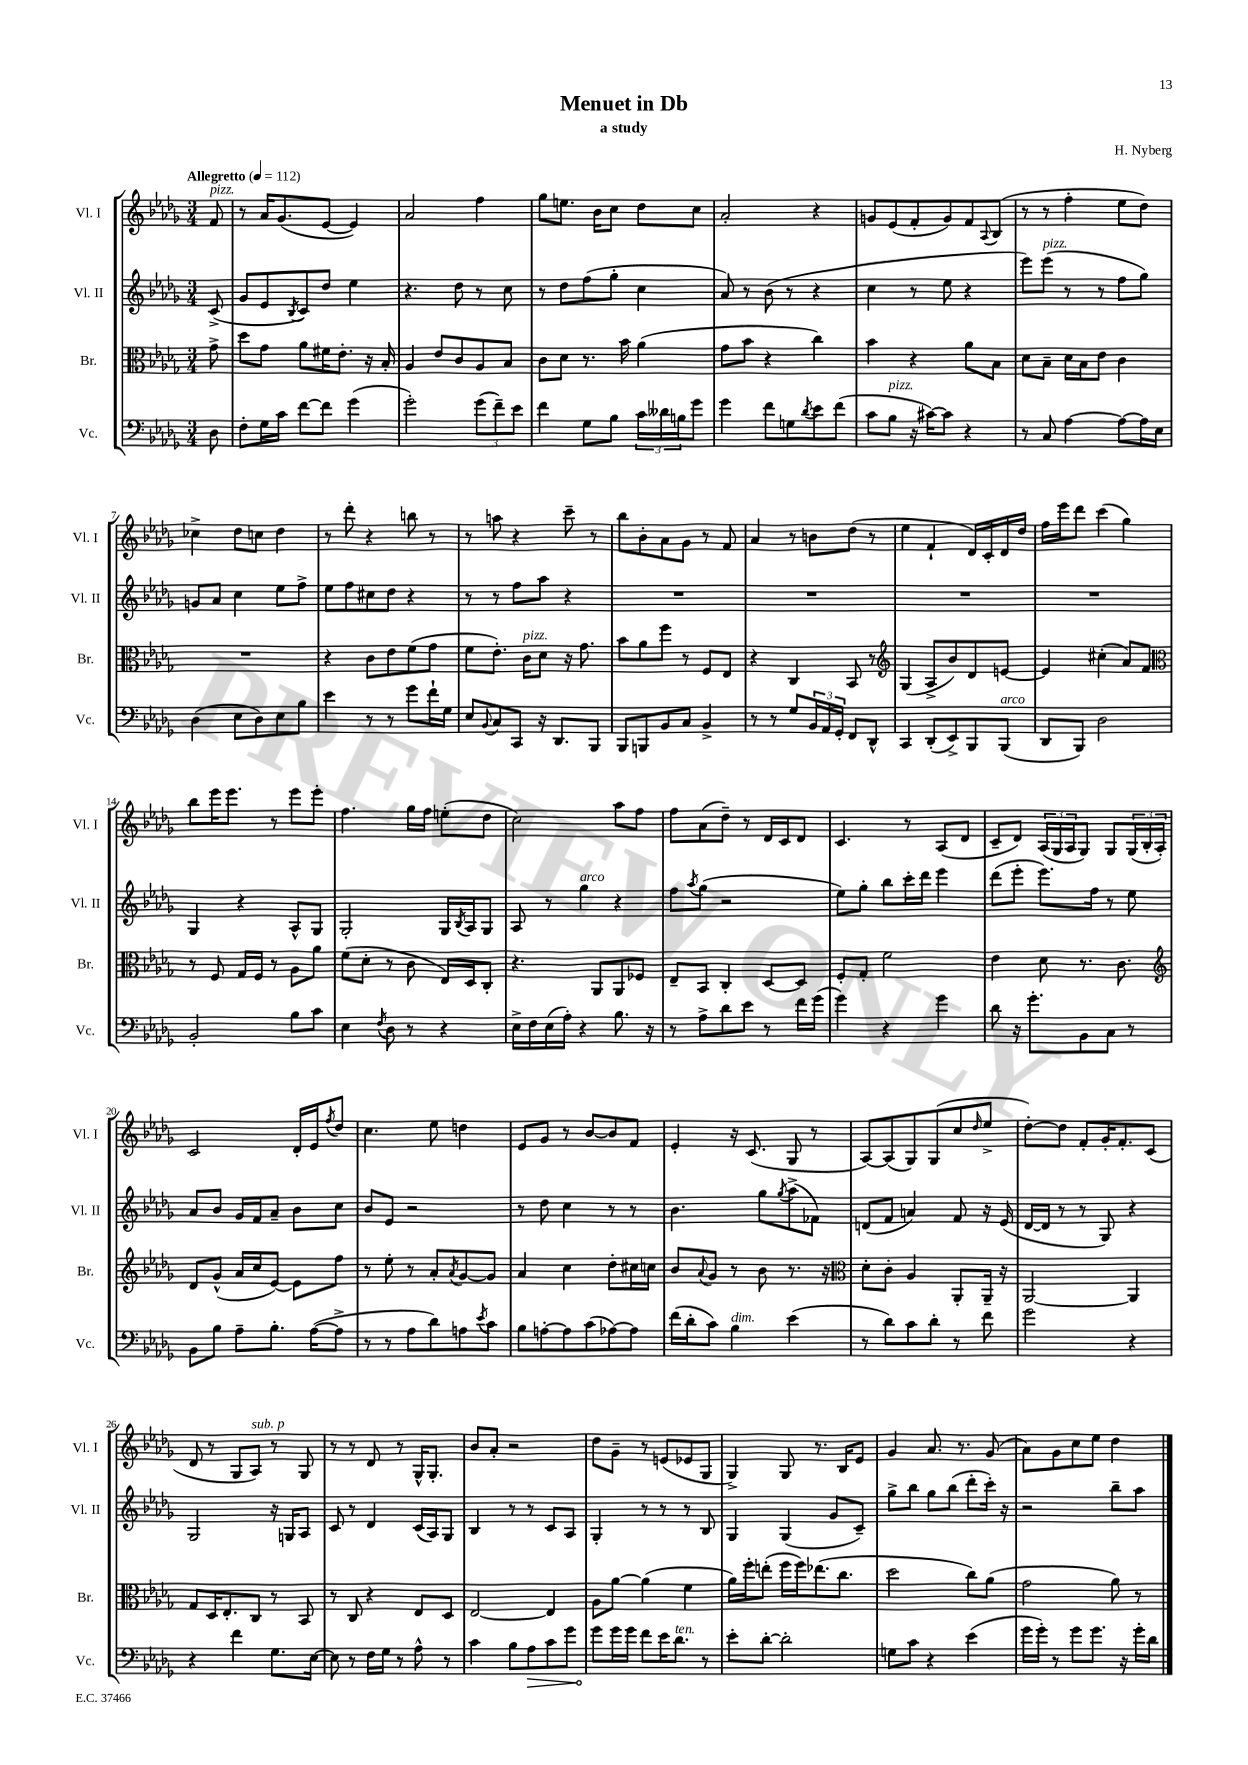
\header { title = "Menuet in Db" composer = "H. Nyberg" subtitle = "a study" }
<<
\new StaffGroup <<
\new Staff = "s0" \with { instrumentName = "Vl. I" shortInstrumentName = "Vl. I" } {
    \clef treble \key des \major \numericTimeSignature \time 3/4 \partial 8 \tempo "Allegretto" 4 = 112
    f'8^\markup { \italic "pizz." } |
    r8 aes'16 ges'8.( ees'8~ ees'4) |
    aes'2 f''4 |
    ges''8 e''8. bes'16 c''8 des''8 c''8 |
    aes'2-. r4 |
    g'8 ees'8( f'8-. g'8) f'8 \appoggiatura { aes8 } bes8( |
    r8 r8 f''4-. ees''8 des''8) |
    ces''4-> des''8 c''8 des''4 |
    r8 des'''8-. r4 b''8 r8 |
    r8 a''8 r4 c'''8-- r8 |
    bes''8 bes'8-. aes'8 ges'8 r8 f'8 |
    aes'4 r8 b'8 des''8( r8 |
    ees''4 f'4-! des'16) c'16-. des'16 des''16 |
    f''16 ees'''16 des'''8 c'''4( ges''4) |
    bes''8 ees'''16 ees'''8. r8 ees'''8 ees'''8-. |
    f''4. ges''16 f''16 e''8-.( des''8 |
    c''2) aes''8 f''8 |
    f''8 aes'8( des''8--) r8 des'16 c'16 des'8 |
    c'4. r8 aes8( des'8 |
    c'8-- des'8) \tuplet 3/2 { aes16( ges16 aes16 } ges8) ges8 \tuplet 3/2 { ges16( bes16-. aes16-.) } |
    c'2 des'16-. ees'16 \acciaccatura { f''8 } des''8 |
    c''4. ees''8 d''4 |
    ees'8 ges'8 r8 bes'8~ bes'8 f'8 |
    ees'4-. r16 c'8.( ges8 r8 |
    aes8~) aes8( ges8) ges8( c''8 \grace { des''16 } ees''8-> |
    des''8~-.) des''8 f'8-. ges'16-. f'8.-. c'8( |
    des'8 r8 ges8 aes8^\markup { \italic "sub. p" }) r8 ges8 |
    r8 r8 des'8 r8 ges16-^ ges8.-. |
    bes'8 aes'8-. r2 |
    des''8 ges'8-- r8 e'8( ees'8 ges8 |
    ges4->) ges8 r8. bes16 ees'8 |
    ges'4 aes'8. r8. ges'8( |
    aes'8) ges'8 c''8 ees''8 des''4 \bar "|." |
}
\new Staff = "s1" \with { instrumentName = "Vl. II" shortInstrumentName = "Vl. II" } {
    \clef treble \key des \major \numericTimeSignature \time 3/4 \partial 8
    c'8->( |
    ges'8 ees'8 \acciaccatura { bes8 } c'8) des''8 ees''4 |
    r4. des''8 r8 c''8 |
    r8 des''8 f''8( ges''8-. c''4 |
    aes'8) r8 bes'8( r8 r4 |
    c''4 r8 ees''8 r4 |
    ees'''8) ees'''8^\markup { \italic "pizz." }( r8 r8 f''8 ges''8) |
    g'8 aes'8 c''4 ees''8 f''8-> |
    ees''8 f''8 cis''8 des''8 r4 |
    r8 r8 f''8 aes''8 r4 |
    R2. |
    R2. |
    R2. |
    R2. |
    ges4 r4 aes8-^ ges8 |
    ges2-. ges16 \acciaccatura { bes8 } aes16 ges8 |
    aes8 r8 ges''4^\markup { \italic "arco" } r4 |
    f''8 \acciaccatura { aes''8 } ges''8( r2 |
    ees''8) ges''8-. bes''8 c'''16-. des'''16 ees'''4 |
    des'''8( ees'''8-. ees'''8.) f''16 r8 ees''8 |
    aes'8 bes'8 ges'16 f'16 aes'8-- bes'8 c''8 |
    bes'8 ees'8 r2 |
    r8 des''8 c''4 r8 r8 |
    bes'4. ges''8 \acciaccatura { ges''8 } aes''8->( fes'8) |
    d'8( f'8 a'4) f'8 r16 ees'16( |
    des'16~ des'16 r8 r8 ges8) r4 |
    ges2 r16 g16 aes8 |
    c'8 r8 des'4 c'16( aes16) ges8 |
    bes4 r8 r8 c'8 aes8 |
    ges4-. r8 r8 r8 bes8 |
    ges4 ges4( ges'8 c'8--) |
    ges''8-> bes''8 ges''8 bes''8( des'''8-. c'''16-.) r16 |
    r2 bes''8-- aes''8 \bar "|." |
}
\new Staff = "s2" \with { instrumentName = "Br." shortInstrumentName = "Br." } {
    \clef alto \key des \major \numericTimeSignature \time 3/4 \partial 8
    ges'8-> |
    des''8 ges'8 aes'8 fis'16 ees'8.-. r16 bes16-. |
    aes4 ees'8 c'8 aes8 bes8 |
    c'8 des'8 r8. bes'16 aes'4( |
    ges'8 bes'8 r4 c''4) |
    bes'4 r4 aes'8 bes8 |
    des'8 bes8-- des'16 bes16 ees'8 c'4 |
    R2. |
    r4 c'8 ees'8 f'8( ges'8 |
    f'8 ees'8.-.) c'16^\markup { \italic "pizz." } des'8 r16 ges'8. |
    bes'8 aes'8 f''8 r8 f8 ees8 |
    r4 c4 bes,8 r8 |
    \clef treble ges4( aes8-> bes'8) des'8 e'8~ |
    e'4 cis''4-.( aes'8) f'8 |
    \clef alto r8 f8 ges16 f16 r8 aes8 aes'8 |
    f'8( des'8-. r8 c'8 ees16) des16 c8-. |
    r4. aes,8 aes,8 fes8 |
    ees8-- bes,8 c4-. des8~ des8 |
    f8-. ges8-. f'2 |
    ees'4 des'8 r8. c'8. |
    \clef treble des'8 ges'8-^( aes'16 c''16 ees'8~) ees'8 f''8 |
    r8 ees''8-. r8 aes'8-. \acciaccatura { aes'8 } ges'8~ ges'8 |
    aes'4 c''4 des''8-. cis''16 c''16 |
    bes'8 \appoggiatura { aes'8 } ges'8 r8 bes'8 r8. r16 |
    \clef alto des'8-. c'8-. aes4 aes,8-. aes,16-- r16 |
    aes,2~ aes,4 |
    ges8 des16 ees8.-. c8 r8 bes,8 |
    r8 c8 r4 ees8 des8 |
    ees2~ ees4 |
    aes8 aes'8~ aes'4( f'4 |
    aes'16) f''16-. e''8-.( f''16 f''16) ees''8.( c''8. |
    des''2 c''8) aes'8( |
    ges'2 aes'8) r8 \bar "|." |
}
\new Staff = "s3" \with { instrumentName = "Vc." shortInstrumentName = "Vc." } {
    \clef bass \key des \major \numericTimeSignature \time 3/4 \partial 8
    des8 |
    f8-. ges16 c'16 f'8~ f'8 ges'4( |
    ges'2-.) \tuplet 3/2 { ges'8( f'8--) ees'8 } |
    f'4 ges8 bes8 \tuplet 3/2 { c'16 deses'16 b16 } ges'8 |
    ges'4 f'8 g8 \acciaccatura { des'8 } ees'8 f'8( |
    c'8 bes8^\markup { \italic "pizz." } r16 cis'16~) cis'8 r4 |
    r8 c8 aes4~ aes8~ aes16 ees16 |
    des4( ees8 des8) ees8 bes8 |
    ees'4 r8 r8 ges'8 f'16-! ges16 |
    ees8 \appoggiatura { bes,8 } c8 c,8 r16 des,8. bes,,8 |
    bes,,8 b,,8 bes,8 c8 bes,4-> |
    r8 r8 ges8 \tuplet 3/2 { bes,16 aes,16 ges,16-. } f,8 des,8-^ |
    c,4 des,8-.( ees,8->) bes,,8 bes,,8^\markup { \italic "arco" }( |
    des,8 bes,,8) des2 |
    bes,2-. bes8 c'8 |
    ees4 \acciaccatura { f8 } des8 r8 r4 |
    ees16-> f16 ees16( aes16-.) r4 bes8. r16 |
    r8 aes8-> des'8 ees'8 r8 f'16 ges'16( |
    ges'4) r4 ges'4 |
    des'8 r16 ges'8.-. bes,8 c8 r8 |
    bes,8 bes8 aes8-- bes8.-. aes16~( aes8-> |
    r8 r8 aes8 des'8) a8 \acciaccatura { ees'8 } c'8 |
    bes8 a8~-. a8 c'8( aes8~) aes8 |
    f'16( des'16-. c'8) bes4^\markup { \italic "dim." } ees'4( |
    r8 des'8) c'8 des'8-. r8 f'8 |
    ges'2 r4 |
    r4 f'4 ges8. ees16~ |
    ees8 r8 f16 ges16 r8 aes8-^ r8 |
    c'4 bes8 \once \override Hairpin.circled-tip = ##t aes8\> c'8 ges'8 |
    ges'8\! ges'16 ges'16 f'8 ees'16 des'8.^\markup { \italic "ten." } r8 |
    ees'8-. des'8~-. des'2-. |
    g8 c'8 r4 ees'4( |
    ges'16 ges'16-.) r8 ges'8 ges'8. r16 ges'16-. des'16 \bar "|." |
}
>>
>>
